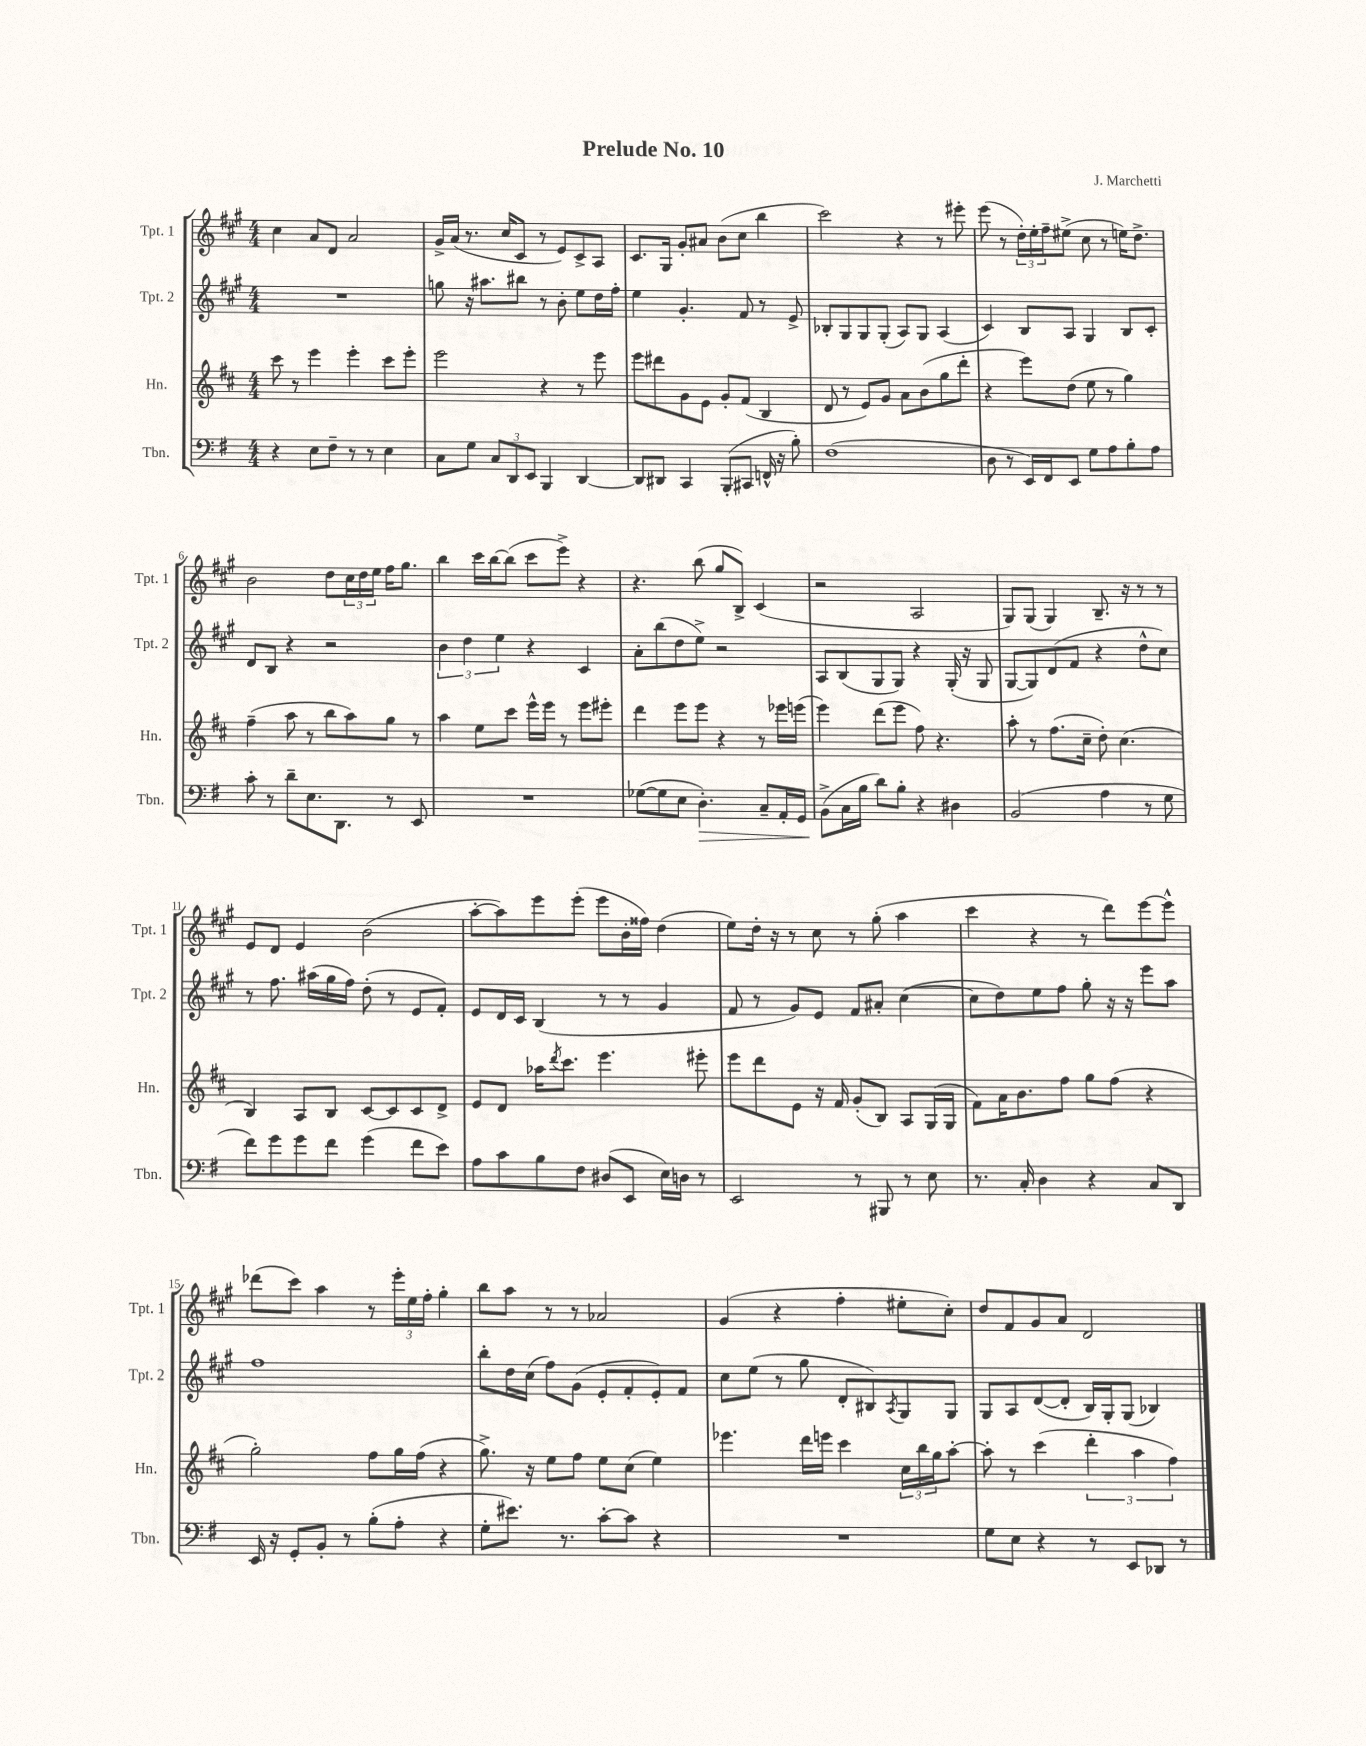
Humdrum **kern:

**kern	**kern	**kern	**kern
*staff4	*staff3	*staff2	*staff1
*clefF4	*clefG2	*clefG2	*clefG2
*k[f#]	*k[f#c#]	*k[f#c#g#]	*k[f#c#g#]
*M4/4	*M4/4	*M4/4	*M4/4
4r	8ccc#	1r	4cc#
.	8r	.	.
8E	4eee	.	8a
8F#~	.	.	8d
8r	4eee'	.	2a
8r	.	.	.
4E	8ccc#	.	.
.	8eee'	.	.
=	=	=	=
8C	2eee	8gg	16g#^
.	.	.	(16a
8G	.	16r	8.r
.	.	8.aa#	.
12C	.	.	.
.	.	.	16cc#
12DD	.	.	.
.	.	8bb#	8c#
12EE	.	.	.
4BBB	4r	8r	8r
.	.	8b'	8e)
[4DD	8r	8ee	8c#^
.	8eee	16dd	8A
.	.	16ff#'	.
=	=	=	=
8DD]	8eee	4ee	8.c#
8DD#	8ddd#	.	.
.	.	.	16G#
4CC	8g	4.g#'	8g#'
.	8e	.	8a#
(8BBB'	8g'	.	(8b
8CC#	(8f#	8f#	8cc#
16FF^^	4B	8r	4bb
16r	.	.	.
8B')	.	8e^	.
=	=	=	=
(1F#	8d	8B-'	2ccc#)
.	8r	8G#	.
.	8e)	8G#	.
.	8g	(8G#'	.
.	8a	8A)	4r
.	(8b	8G#	.
.	8gg	(4A	8r
.	8ddd'	.	8eee#'
=	=	=	=
8D	4r	4c#)	(8eee
8r	.	.	8r
16EE)	8eee)	8B	24dd')
.	.	.	24ee'
16FF#	.	.	.
.	.	.	24ff#~
8EE	(8dd	8A	(8ee#^
8G	8ee	4G#	8cc#
8A	8r	.	8r
8B'	4gg)	8B	16ee)
.	.	.	8.dd^
8A	.	8c#'	.
=	=	=	=
8c'	(4ff#~	8d	2b
8r	.	8B	.
8d~	8aa	4r	.
8.E	8r	.	.
.	8bb	2r	8dd
8.DD	.	.	.
.	8aa)	.	24cc#
.	.	.	24dd
.	.	.	24ee
8r	8gg	.	16ff#
.	.	.	8.gg#
8EE	8r	.	.
=	=	=	=
1r	4aa	6b	4bb
.	.	6dd	.
.	8ee	.	16ccc#
.	.	.	[16bb
.	.	6ee	.
.	8ccc#	.	(8bb]
.	16eee^^	4r	8ccc#
.	16eee	.	.
.	8r	.	8eee^)
.	8eee	4c#	4r
.	8eee#'	.	.
=	=	=	=
([8G-	4ddd	8a'	4.r
8G-]	.	(8bb	.
8E	8eee	8dd	.
4.D')	8eee	8ee^)	(8bb
.	4r	2r	8gg#
.	.	.	8B^)
8C~	8r	.	(4c#
16AA'	16eee-	.	.
16GG	(16eee	.	.
=	=	=	=
(8BB^	4eee)	8A	2r
16C	.	(8B	.
16B	.	.	.
8d)	(8ddd	8G#	.
8B'	8eee	8G#)	.
4r	8ff#)	4r	2A
.	4.r	.	.
4D#	.	(16G#'	.
.	.	16r	.
.	.	8G#	.
=	=	=	=
(2BB	8aa'	[8G#	8G#)
.	8r	8G#])	(8G#
.	(8.ff#	(8d	4G#)
.	.	8f#	.
.	16cc#~	.	.
4A	8dd')	4r	8.B~
.	(4.cc#	.	.
.	.	.	16r
8r	.	8dd^^	8r
8G	.	8cc#)	8r
=	=	=	=
8f#)	4B)	8r	8e
8g	.	8.ff#	8d
8g	8A	.	4e
.	.	(16aa#	.
8f#	8B	16gg#	.
.	.	16ff#)	.
(4g	[8c#	(8dd'	(2b
.	8c#]	8r	.
8f#	8c#	8e	.
8e)	8d^	8f#')	.
=	=	=	=
8A	8e	8e	[8aa'
8c	8d	16d	8aa])
.	.	16c#	.
8B	16aa-	(4B	8eee
.	8qddd	.	.
.	8.ccc#	.	.
8F#	.	.	(8eee'
(8D#	4.eee	8r	8eee
8EE	.	8r	16b'
.	.	.	16ff##)
16E)	.	4g#	(4dd
16D	.	.	.
8r	8eee#'	.	.
=	=	=	=
2EE	8eee	8f#	8ee)
.	8ddd	8r	16dd'
.	.	.	16r
.	8e	8g#)	8r
.	16r	8e	8cc#
.	16f#	.	.
8r	(8g'	8f#	8r
8BBB#	8B)	8a#'	(8gg#'
8r	8A	([4cc#	4aa
8E	(16G	.	.
.	16G	.	.
=	=	=	=
8.r	8f#)	8cc#]	4ccc#
.	16a	8dd)	.
16C'	8.b	.	.
4D	.	8ee	4r
.	8ff#	8ff#	.
4r	8gg	8gg#'	8r
.	(8ff#	16r	8ddd)
.	.	16r	.
8C	4r	8eee	[8eee
8DD	.	8aa	8eee^^]
=	=	=	=
16EE	2gg')	1ff#	(8ddd-
16r	.	.	.
8GG'	.	.	8ccc#)
8BB'	.	.	4aa
8r	.	.	.
(8B'	8ff#	.	8r
8A'	16gg	.	24eee'
.	.	.	24ee
.	(16ff#	.	.
.	.	.	24ff#'
4r	4r	.	4gg#'
=	=	=	=
8G'	8.gg^)	8bb'	8bb
8.e#)	.	16dd	8aa
.	16r	(16cc#	.
.	8ee	8ff#)	8r
8.r	.	.	.
.	8ff#	(8g#	8r
[8c'	8ee	8e'	2a-
8c]	(8cc#	8f#'	.
4r	4ee)	8e')	.
.	.	8f#	.
=	=	=	=
1r	4.eee-	8cc#	(4g#
.	.	(8ee	.
.	.	8r	4r
.	16ddd	8gg#	.
.	16eee	.	.
.	4ccc#	8d'	4ff#'
.	.	8B#)	.
.	.	8qA	.
.	24cc#	8G#	8ee#'
.	24bb	.	.
.	24gg	.	.
.	[8aa'	8G#	8cc#')
=	=	=	=
8G	8aa']	8G#	8dd
8E	8r	8A	8f#
4r	(4ccc#	([8d	8g#
.	.	8d']	8a
8r	6ddd'	16B)	2d
.	.	16G#'	.
8EE	.	(8G#	.
.	6aa	.	.
8DD-	.	4B-)	.
.	6ff#)	.	.
8r	.	.	.
==	==	==	==
*-	*-	*-	*-
